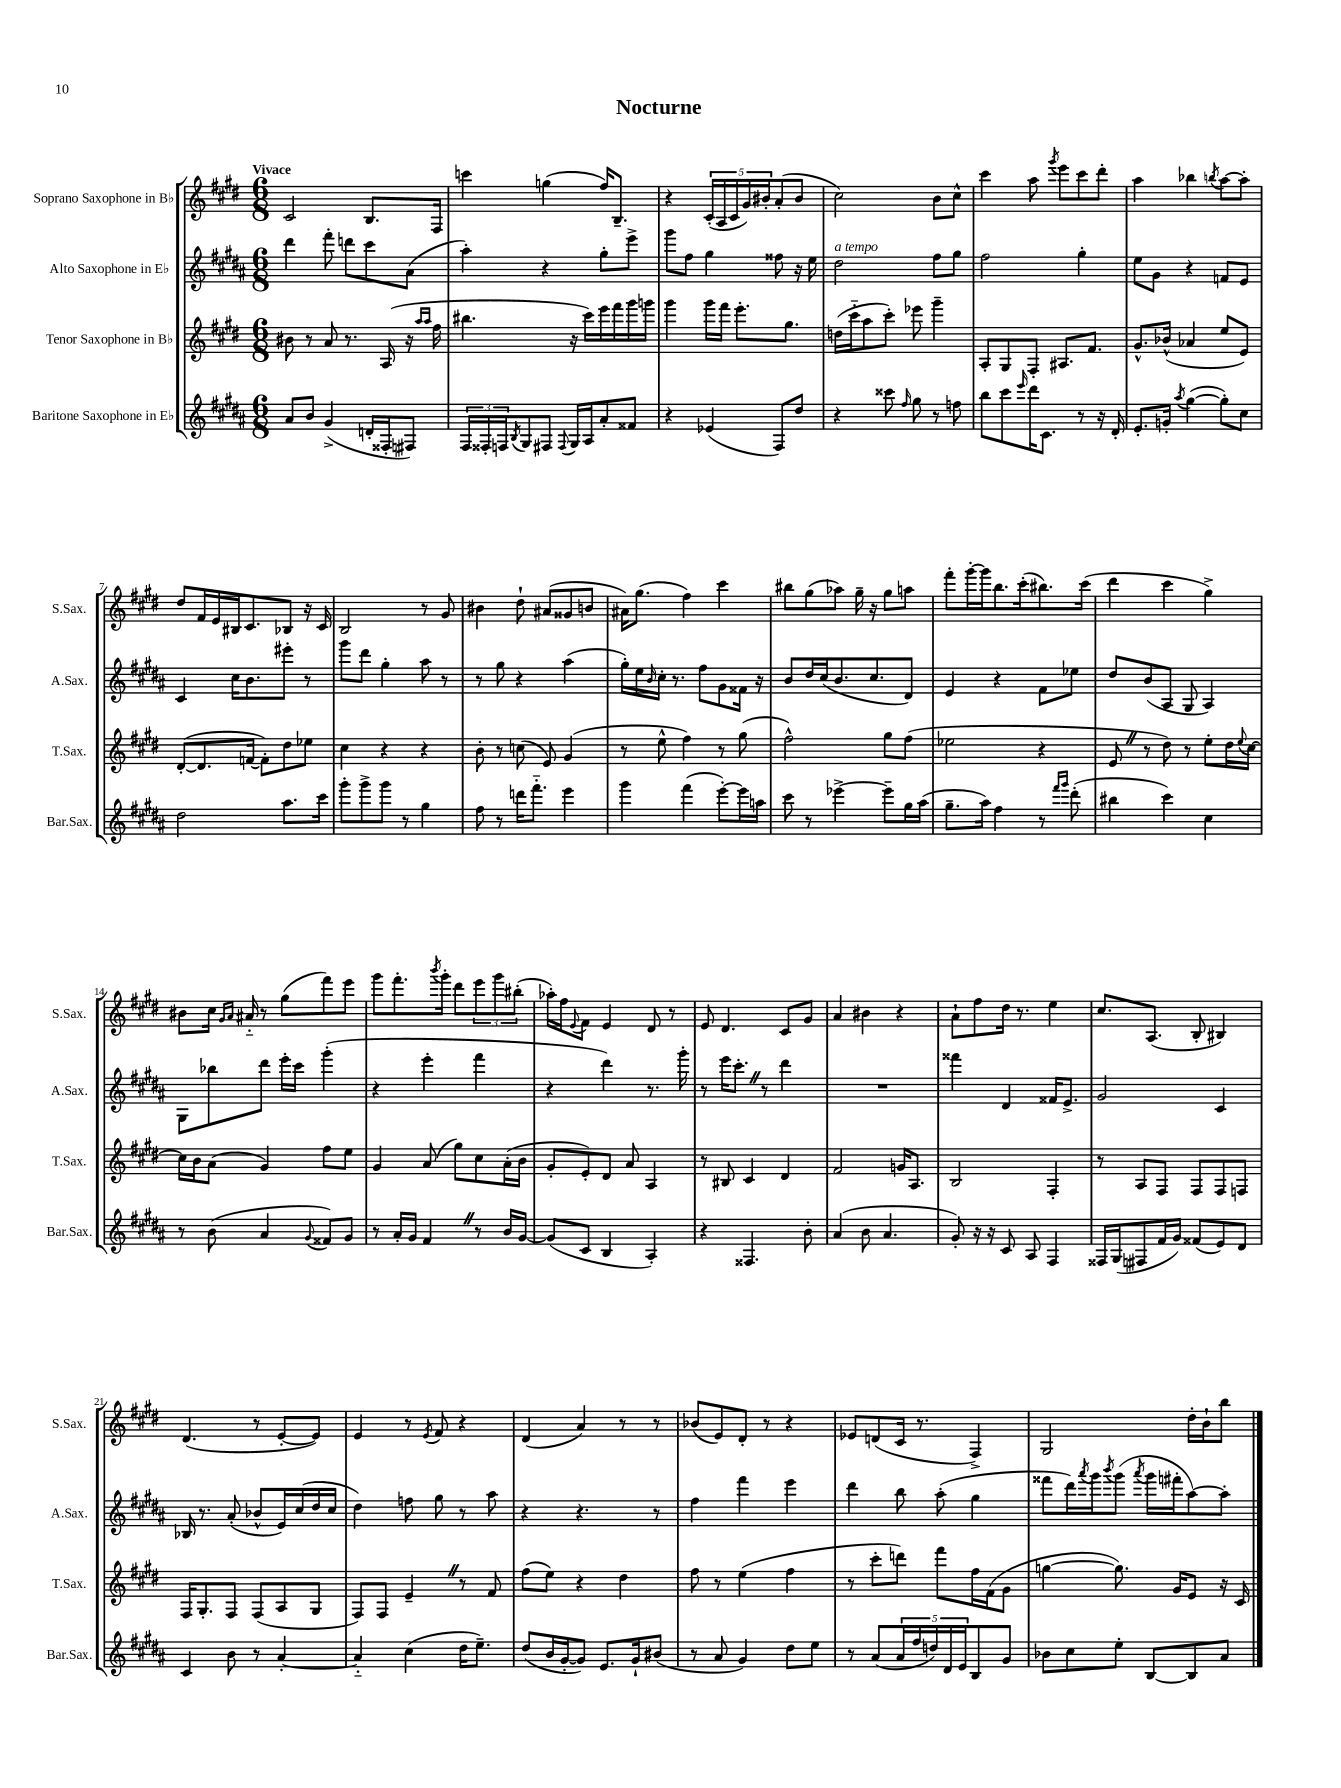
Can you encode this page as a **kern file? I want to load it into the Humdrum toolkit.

**kern	**kern	**kern	**kern
*part4	*part3	*part2	*part1
*staff4	*staff3	*staff2	*staff1
*I"Baritone Saxophone in E♭	*I"Tenor Saxophone in B♭	*I"Alto Saxophone in E♭	*I"Soprano Saxophone in B♭
*I'Bar.Sax.	*I'T.Sax.	*I'A.Sax.	*I'S.Sax.
*clefG2	*clefG2	*clefG2	*clefG2
*k[f#c#g#d#a#]	*k[f#c#g#d#]	*k[f#c#g#d#a#]	*k[f#c#g#d#]
*M6/8	*M6/8	*M6/8	*M6/8
=1	=1	=1	=1
!	!	!	!LO:TX:a:B:t=Vivace
8a#/L	8b#X\	4ddd#\	2c#/
8b/J	8r	.	.
(4g#^/	8a/	8fff#'\	.
.	8.r	8dddn\L	.
16dn'/LL	.	8ccc#\	8.B/L
16F##X'/J	(16A/	.	.
8F#X/J)	16r	(8a#\J	.
.	16qqaa/LL	.	.
.	16qqaa/JJ	.	.
.	16ff#\	.	16F#/Jk
=2	=2	=2	=2
24F#/LL	4.bb#X\	4aa#'\)	4cccn\
24F##X'/	.	.	.
24Fn/J	.	.	.
8qB/	.	.	.
8G#/	.	.	.
8F#X/J	.	4r	(4ggn\
8qqF#/	.	.	.
16G#/LL	16r	.	.
16A#/J	16ccc#\LL)	.	.
8a#'/	16eee\	8gg#'\L	16ff#/KL)
.	16fff#\	.	8.B~/J
8f##X/J	16ggg#\	8eee^\J	.
.	16gggn\JJ	.	.
=3	=3	=3	=3
4r	4ggg#\	8ggg#\L	4r
.	.	8ff#\J	.
(4e-X/	16ggg#\LL	4gg#\	(20c#'/LL
.	.	.	20A/
.	16fff#\JJ	.	.
.	.	.	20c#/
.	8.eee'\L	.	.
.	.	.	20g#/)
.	.	.	20b#X'/J
8F#/L)	.	8ff##X\	(8a'/
.	8.gg#\J	.	.
8dd#/J	.	16r	8b#/J
.	.	16ee\	.
=4	=4	=4	=4
!	!	!LO:TX:a:i:t=a tempo	!
4r	(16ddn\LL	2dd#\	2cc#\)
.	16ccc#\J	.	.
.	8aa\	.	.
8ccc##X\	8ccc#'\J)	.	.
16qqff#/	.	.	.
8gg#\	8eee-X\	.	.
8r	4ggg#~\	8ff#\L	8b\L
8ffn\	.	8gg#\J	8cc#^^\J
=5	=5	=5	=5
8bb\L	8A'/L	2ff#\	4ccc#\
8ccc#\	8G#/	.	.
16qqeee/	.	.	.
16ddd#\K	8F#'/J	.	8aa\
8.c#\J	.	.	.
.	.	.	8qggg#/
.	8.A#X/L	.	8eee\L
8r	.	4gg#'\	8ccc#\
.	8.f#/J	.	.
16r	.	.	8ddd#'\J
16d#'/	.	.	.
=6	=6	=6	=6
8.e'/L	8.g#^^/L	8ee\L	4aa\
.	.	8g#\J	.
16gn'/Jk	(16b-X^^/Jk	.	.
8qaa#/	.	.	.
([4gg#\	4a-X/	4r	4bb-X\
.	.	.	8qbbn/
8gg#'\L])	8ee/L	8fn/L	[8aa\L
8cc#\J	8e/J)	8e/J	8aa'\J]
!!LO:LB:g=z
=7	=7	=7	=7
2dd#\	([8d#'/L	4c#/	8dd#/L
.	8.d#/]	.	16f#/L
.	.	.	16e/
.	.	16cc#\KL	16B#X/J
.	[16fn/Jk	8.b\	8.c#/
.	8f'\L])	.	.
8.aa#\L	8dd#\	8eee#X'\J	8B-X/J
.	8ee-X\J	8r	16r
16ccc#\Jk	.	.	16c#/
=8	=8	=8	=8
8ggg#'\L	4cc#\	8ggg#\L	2B/
8ggg#^\	.	8ddd#\J	.
8ggg#\J	4r	4gg#'\	.
8r	.	.	.
4gg#\	4r	8aa#\	8r
.	.	8r	8g#/
=9	=9	=9	=9
8ff#\	8b'\	8r	4b#X\
8r	8r	8gg#\	.
16dddn\KL	(8ccn\	4r	8dd#`\
8.fff#\J	.	.	.
.	8e/)	.	(8a#X/L
4eee\	(4g#/	(4aa#\	8g##X/
.	.	.	8bn/J
=10	=10	=10	=10
4ggg#\	8r	16gg#'\LL)	16a#X\KL)
.	.	16ee\	(8.gg#\J
.	.	16qqb/	.
.	8ee^^\	16cc#'\JJ	.
.	.	8.r	.
(4fff#\	4ff#\)	.	4ff#\)
.	.	8ff#\L	.
[8eee'\L)	8r	8g#\	4ccc#\
16eee\L]	(8gg#\	16f##X\Jk	.
16aan\JJ	.	16r	.
=11	=11	=11	=11
8ccc#\	2ff#^^\)	8b/L	8bb#X\L
8r	.	16dd#/L	(8gg#\
.	.	(16cc#/J	.
[4eee-X^\	.	8.b/	8aa-X\J)
.	.	.	16gg#~\
.	.	8.cc#/	16r
8eee-~\L]	8gg#\L	.	8gg#\L
16gg#\L	(8ff#\J	8d#/J)	8aan\J
(16aa#\JJ	.	.	.
=12	=12	=12	=12
8.gg#~\L	2ee-X\	4e/	8fff#'\L
.	.	.	[16ggg#'\L
16aa#\Jk)	.	.	16ggg#\J]
4ff#\	.	4r	8.bb\
.	.	.	(16ccc#'\k
8r	4r	8f#\L	8.bb#X\)
16qqfff#/LL	.	.	.
16qqggg#/JJ	.	.	.
(8ddd#'\	.	8ee-X\J	.
.	.	.	(16ccc#\Jk
=13	=13	=13	=13
4bb#X\	8eZ/	8dd#/L	4ddd#\
.	8r	(8b/	.
4ccc#\)	8dd#\)	8A#/J	4ccc#\
.	8r	8G#/	.
4cc#\	8ee'\L	4A#/)	4gg#^\)
.	16dd#\L	.	.
.	8qqee/	.	.
.	[16cc#\JJ	.	.
!!LO:LB:g=z
=14	=14	=14	=14
8r	16cc#\LL]	8G#\L	8b#X\L
.	16b\J	.	.
(8b\	(8a\J	8bb-X\	16cc#\Jk
.	.	.	16qqg#/LL
.	.	.	16qqa/JJ
.	.	.	16a#X/
4a#/	4g#/)	8ddd#\J	8r
.	.	16eee'\LL	(8gg#\L
.	.	16ccc#\JJ	.
8qqg#/	.	.	.
8f##X/L)	8ff#\L	(4ggg#'\	8fff#\)
8g#/J	8ee\J	.	8eee\J
=15	=15	=15	=15
8r	4g#/	4r	8ggg#\L
16a#'/LL	.	.	8.fff#'\
16g#/JJ	.	.	.
4f#Z/	(8a/	4eee'\	.
.	.	.	8qbbb/
.	.	.	16ggg#'\Jk
.	8gg#\L)	.	8ddd#\L
8r	8cc#\	4fff#\	12eee\
.	.	.	12ggg#\
16b/LL	(16a'\L	.	.
.	.	.	(12bb#X'\J
[16g#/JJ	16b\JJ	.	.
=16	=16	=16	=16
(8g#/L]	8g#'/L	4r	16aa-X'\LL)
.	.	.	16ff#\J
.	.	.	8qqe/
8c#/J	8e'/)	.	8f#\J
4B/	8d#/J	4ddd#\)	4e/
.	8a/	.	.
4A#'/)	4A/	8.r	8d#/
.	.	.	8r
.	.	16ggg#'\	.
=17	=17	=17	=17
4r	8r	8r	8e/
.	8B#X/	16eee\KL	4.d#/
.	.	8.ccc#'Z\J	.
4.F##X/	4c#/	.	.
.	.	8r	.
.	4d#/	4ddd#\	8c#/L
8b'\	.	.	8g#/J
=18	=18	=18	=18
(4a#/	2f#/	2.r	4a/
8b\	.	.	4b#X\
4.a#/	.	.	.
.	16gn/KL	.	4r
.	8.A/J	.	.
=19	=19	=19	=19
8g#'/)	2B/	4fff##X\	8a`\L
16r	.	.	8ff#\
16r	.	.	.
8c#/	.	4d#/	16dd#\Jk
.	.	.	8.r
8A#/	.	.	.
4F#/	4F#'/	16f##X/KL	4ee\
.	.	8.e^/J	.
=20	=20	=20	=20
16F##X/LL	8r	2g#/	8.cc#/L
(16G#/J	.	.	.
8F#X/	8A/L	.	.
.	.	.	(8.A/J
16f#/L	8F#/J	.	.
16g#/JJ)	.	.	.
(8f##X/L	8F#/L	.	8B'/
8e/)	8F#/	4c#/	4B#X/)
8d#/J	8Fn/J	.	.
!!LO:LB:g=z
=21	=21	=21	=21
4c#/	16F#/KL	16B-X/	(4.d#/
.	8.G#'/	8.r	.
8b\	8F#/J	(8a#'/	.
8r	(8F#/L	8b-X^^/L	8r
[4a#'/	8A/	16e/L)	[8e'/L
.	.	(16cc#/	.
.	8G#/J	16dd#/	8e/J])
.	.	16cc#/JJ	.
=22	=22	=22	=22
4a#/]	8F#/L)	4dd#\)	4e/
.	8F#/J	.	.
(4cc#\	4e~Z/	8ffn\	8r
.	.	.	8qe/
.	.	8gg#\	8f#/
16dd#\KL	8r	8r	4r
8.ee~\J)	.	.	.
.	8f#/	8aa#\	.
=23	=23	=23	=23
(8dd#/L	(8ff#\L	4r	(4d#/
16b/L	8ee\J)	.	.
[16g#'/J	.	.	.
8g#/J])	4r	4.r	4a/)
8.e/L	.	.	.
.	4dd#\	.	8r
16g#`/k	.	.	.
(8b#X/J	.	8r	8r
=24	=24	=24	=24
8r	8ff#\	4ff#\	(8b-X/L
8a#/	8r	.	8e/)
4g#/)	(4ee\	4fff#\	8d#'/J
.	.	.	8r
8dd#\L	4ff#\	4eee\	4r
8ee\J	.	.	.
=25	=25	=25	=25
8r	8r	4ddd#\	8e-X/L
(8a#/L	8ccc#'\L	.	(8dn/
20a#/L	8dddn\J)	8bb\	16c#/Jk
20ff#/	.	.	.
.	.	.	8.r
20ddn/)	.	.	.
.	8fff#\L	(8aa#'\	.
20d#/	.	.	.
20e/J	.	.	.
8B/	16ff#\L	4gg#\	4F#^/)
.	(16f#\J	.	.
8g#/J	8g#\J	.	.
=26	=26	=26	=26
8b-X\L	[4ggn\	8fff##X\L	2G#/
8cc#\	.	16ddd#\L)	.
.	.	8qaaa#/	.
.	.	16ggg#\J	.
.	.	8qbbb/	.
8ee'\J	8.gg\])	(8ggg#\J	.
.	.	8qaaa#/	.
[8B/L	.	16ggg#\LL	.
.	16g#/KL	16fff#X'\J	.
8B/]	8e/J	[8aa#\)	16dd#'\LL
.	.	.	16b`\J
8a#/J	16r	8aa#'\J]	8bb\J
.	16c#/	.	.
==	==	==	==
*-	*-	*-	*-
